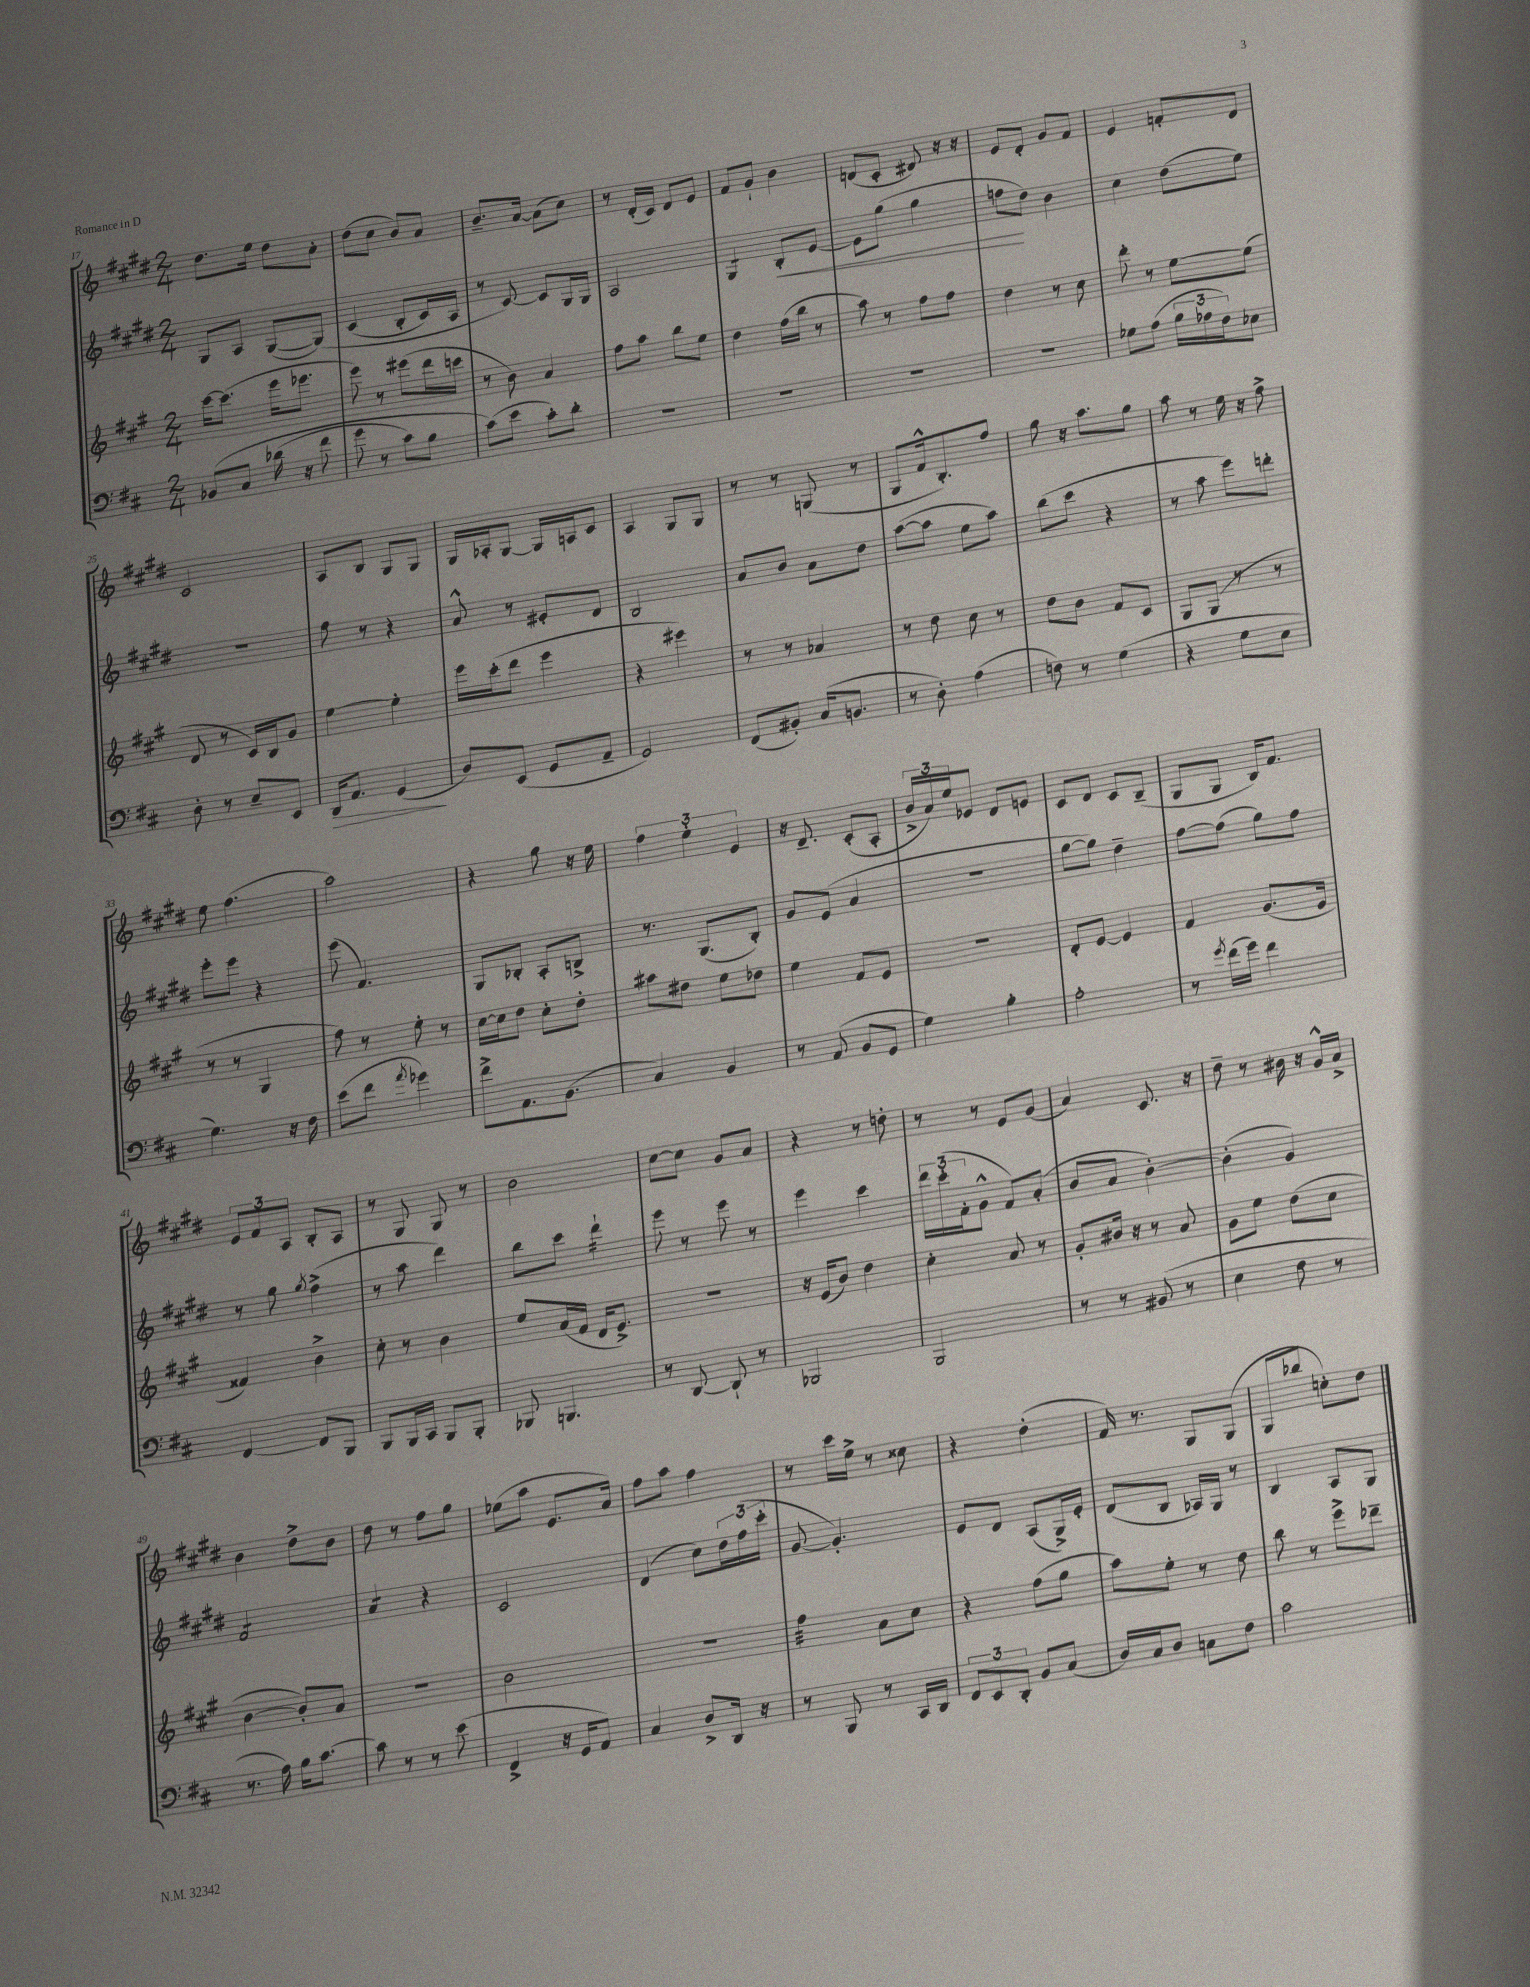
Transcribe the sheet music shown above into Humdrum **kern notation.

**kern	**kern	**kern	**kern
*staff4	*staff3	*staff2	*staff1
*clefF4	*clefG2	*clefG2	*clefG2
*k[f#c#]	*k[f#c#g#]	*k[f#c#g#d#]	*k[f#c#g#d#]
*M2/4	*M2/4	*M2/4	*M2/4
&(8BB-	[16ccc#	8G#	8.dd#
.	(8.ccc#]	.	.
8C#	.	8A	.
.	.	.	16ee
(16d-	16eee	([8G#	8dd#
16r	8.eee-	.	.
8f#	.	&(8G#])	8a'
=	=	=	=
8g	8eee)	(4c#	(8dd#
8r	8r	.	8cc#
8c#)	(8eee#	8B'	8b)
8B	16ddd	16c#)	8a
.	16ccc	16A	.
=	=	=	=
(8c#&)	8r	8r	8.b~
8e	8b)	[8c#&)	.
.	.	.	[16a
8c#')	4a	8c#]	(8a]
8d'	.	16G#	8cc#)
.	.	16G#	.
=	=	=	=
2r	8ff#	2A	8r
.	8aa	.	(16d#'
.	.	.	16c#)
.	8bb	.	8d#
.	8ee	.	8e
=	=	=	=
2r	4dd	4G#	8f#
.	.	.	8g#`
.	(16ff#	8B'	4b
.	16bb	.	.
.	8r	[8e	.
=	=	=	=
2r	8aa)	8e]	(8d
.	8r	(8gg#	8c#'
.	8ff#	4gg#	8d#)
.	8ff#	.	16r
.	.	.	16r
=	=	=	=
2r	4dd	8ff	8e
.	.	8dd#)	8d#'
.	8r	4b	8g#
.	8cc#	.	8f#
=	=	=	=
8G-	8ddd'	4cc#	4e
(8A	8r	.	.
24B	[8ee	(8dd#	8f'
24A-	.	.	.
24F#)	.	.	.
8E-	(8ee]	8ee)	8d#
=	=	=	=
8D'	8d	2r	2c#
8r	8r	.	.
8E~	16c#)	.	.
.	16B	.	.
8EE	8g#	.	.
=	=	=	=
16DD	[4ee	8ff#	8A
8.AA	.	.	.
.	.	8r	8B
(4GG	4ee']	4r	8G#
.	.	.	8G#
=	=	=	=
8D)	16eee	8a^^	16G#
.	(16ccc#'	.	16A-'
(8EE	8ddd	8r	[8G#
8GG	4eee	8e#'	16G#]
.	.	.	16A
8AA~	.	8d#	8c#
=	=	=	=
2GG)	4r	2B	4A
.	4eee#)	.	8G#
.	.	.	8G#
=	=	=	=
(8FF#	8r	8a	8r
8BB#')	8r	8b	8r
(16C#	4a-	8a	(8G
8.BB	.	.	.
.	.	8dd#	8r
=	=	=	=
8r	8r	([8aa	8G#
8D')	8dd	8aa]	16f#^^
.	.	.	8.B')
(4A	8cc#	8ee	.
.	8r	8aa)	8ff#
=	=	=	=
8F)	8dd	(8bb	8gg#
8r	8b	8ccc#	16r
.	.	.	8.aa
(4G	8f#	4r	.
.	8c#	.	8gg#
=	=	=	=
4r	8G#	8r	8aa
.	(8G#	8aa	8r
8G	8r	8eee)	16ee
.	.	.	16r
8E	8r	8ddd'	8ff#^
=	=	=	=
4.G)	8r	8eee'	8ee
.	8r	8eee	(4.ff#
.	4G#	4r	.
16r	.	.	.
16F#	.	.	.
=	=	=	=
(8e	8ff#)	(8eee	2aa)
8f#	8r	4.f#)	.
8qa	.	.	.
4g-)	8ee'	.	.
.	8r	.	.
=	=	=	=
8f#^	[16cc#	8G#	4r
.	16cc#]	.	.
8.AA	8dd	8B-'	.
.	8cc#'	8A'	8gg#
(8.BB	.	.	.
.	8dd'	8B^	16r
.	.	.	16ee
=	=	=	=
4C#)	8aa#	8.r	6ff#
.	8dd#	.	.
.	.	.	6ee'
.	.	(8.G#	.
4BB	8ee	.	.
.	.	.	6e
.	8dd-	8B')	.
=	=	=	=
8r	4ee	8g#	16r
.	.	.	8.d#~
(8AA	.	(8e	.
8BB	8f#	4a	(8c#'
8GG	8e	.	8A'
=	=	=	=
4G)	2r	2r	24b^
.	.	.	24a)
.	.	.	24ee
.	.	.	8e-
4B'	.	.	8d#
.	.	.	8e
=	=	=	=
2A'	8d'	[8gg#	8c#
.	[8e	8gg#])	8d#
.	4e]	4dd#~	8c#
.	.	.	(8B~
=	=	=	=
8r	4f#	[8ff#	8G#
8qg	.	.	.
(16f#	.	(8ff#]	8G#
16g)	.	.	.
4f#	(8.g#	8gg#)	16B)
.	.	.	8.f#
.	.	8ff#	.
.	16e	.	.
=	=	=	=
[4FF#	4f##)	8r	12e
.	.	.	12f#
.	.	8gg#	.
.	.	.	12A
.	.	8qgg#	.
8FF#]	4b^	(4ff#^	8B'
8BBB	.	.	8A
=	=	=	=
8BBB	8cc#'	8r	8r
16BBB	8r	8aa	8G#
16CC#	.	.	.
8BBB	4b	4ddd#)	8G#
8BBB'	.	.	8r
=	=	=	=
8BBB-	8ee	8bb	2b
4.BBB	(16a	8ccc#	.
.	16f#	.	.
.	16d	4ddd#`	.
.	8.e^)	.	.
=	=	=	=
8r	2r	8eee	[8cc#
[8DD	.	8r	8cc#]
8DD`]	.	8eee	8g#
8r	.	8r	8a
=	=	=	=
2BBB-	16r	4eee	4r
.	(16e	.	.
.	8b)	.	.
.	4dd	4ccc#	8r
.	.	.	8dd'
=	=	=	=
2BBB	4cc#'	24ddd#	8r
.	.	(24ccc#'	.
.	.	24f#'	.
.	.	8g#^^	8r
.	8a	8f#)	8e
.	8r	(8a'	(8g#
=	=	=	=
8r	8g#'	8b	4a)
8r	16b#	8a	.
.	16r	.	.
(8BB#	8r	[4b')	8.c#
8r	8a	.	.
.	.	.	16r
=	=	=	=
4E	8g#	(4b']	8dd#~
.	8ee	.	8r
8F#	(8dd	4g#)	16b#
.	.	.	16r
8r	8cc#	.	16g#^^
.	.	.	16a^
=	=	=	=
8.r	[4b	2f#	4b
16A)	.	.	.
16B	8b'])	.	8dd#^
[8.c#	.	.	.
.	8a	.	8b
=	=	=	=
8c#]	2r	4a	8dd#
8r	.	.	8r
8r	.	4r	8ff#
(8e	.	.	8gg#
=	=	=	=
4FF#^	2b	2c#	(8ee-
.	.	.	8aa
16r	.	.	8.e
16GG	.	.	.
8AA)	.	.	.
.	.	.	16a)
=	=	=	=
4C#	2r	(4d#	8ff#
.	.	.	8aa
8D^	.	8cc#)	4ff#
16DD	.	24dd#	.
.	.	(24ff#	.
16r	.	.	.
.	.	24ccc#'	.
=	=	=	=
8r	4ff#	[8g#	8r
8BBB	.	4.g#'])	16ccc#
.	.	.	16ee^
8r	8a	.	8r
16CC#	8cc#	.	8cc##
16DD	.	.	.
=	=	=	=
12FF#	4r	8e	4r
12EE	.	.	.
.	.	8d#	.
12DD'	.	.	.
8BB	(8ff#	(8A	(4dd#'
(8C#	8gg#	16G#^)	.
.	.	16e'	.
=	=	=	=
16D)	8aa)	(8d#	16f#)
16C#	.	.	8.r
8D	8ee'	8B	.
8C	8r	16A-)	8G#
.	.	16G#	.
8F#	8dd	8r	(8G#
=	=	=	=
2c#	8bb	4B	8G#
.	8r	.	8bb-
.	8eee^	8A	8cc')
.	8ddd-~	8G#	8dd#
==	==	==	==
*-	*-	*-	*-
